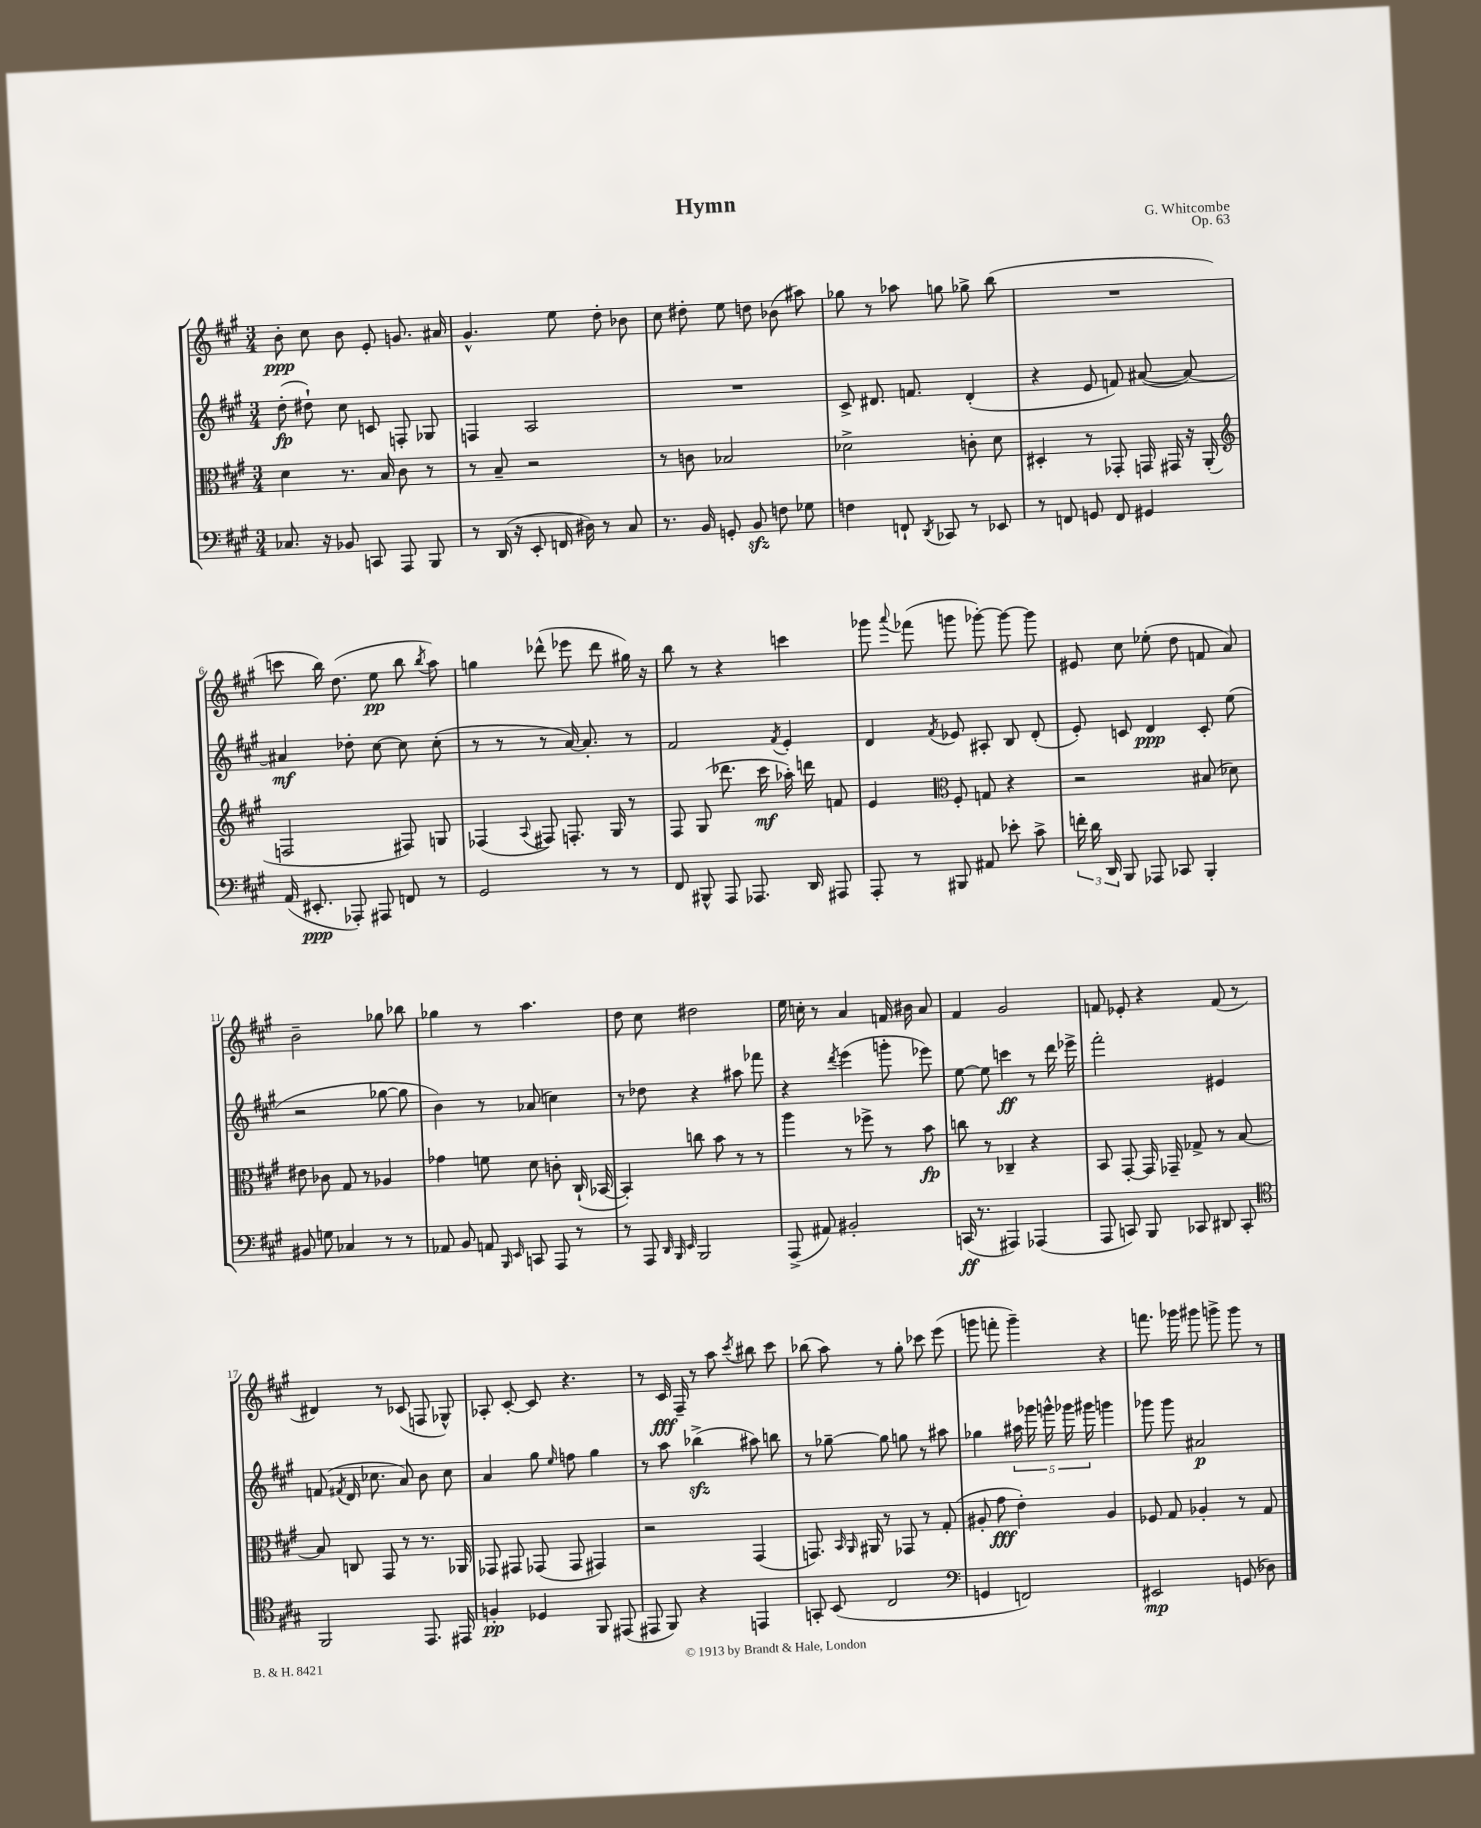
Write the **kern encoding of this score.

**kern	**kern	**kern	**kern
*staff4	*staff3	*staff2	*staff1
*clefF4	*clefC3	*clefG2	*clefG2
*k[f#c#g#]	*k[f#c#g#]	*k[f#c#g#]	*k[f#c#g#]
*M3/4	*M3/4	*M3/4	*M3/4
8.C-	4d	(8dd'	8b'
.	.	8dd#`)	8cc#
16r	.	.	.
8BB-	8.r	8cc#	8b
8CC	.	8c	8e'
.	16B	.	.
8AAA	8c#	8F'	8.g
8BBB	8r	8G-	.
.	.	.	16a#
=	=	=	=
8r	8r	4F	4.g#^^
(16DD	8B~	.	.
16r	.	.	.
8EE'	2r	2A	.
16FF	.	.	8ee
16D#)	.	.	.
8r	.	.	8dd'
8C#	.	.	8b-
=	=	=	=
8.r	8r	2.r	8cc#
.	8c	.	8dd#'
16BB	.	.	.
8GG'	2B-	.	8ee
8BB	.	.	8dd
8F	.	.	(8b-
8G-	.	.	8aa#)
=	=	=	=
4F	2d-^	8c#^	8gg-
.	.	8.d#	8r
8FF`	.	.	8aa-
.	.	8.f	.
8qDD	.	.	.
8CC-	.	.	8gg
8r	8c'	(4d#'	8gg-^
8EE-	8d-	.	(8bb
=	=	=	=
8r	4D#'	4r	2.r
8FF	.	.	.
8GG	8r	8e	.
8FF	8GG-'	8f)	.
4GG#	16GG	([8a#	.
.	16GG#	.	.
.	16r	8a#_)	.
.	(16AA'	.	.
=	=	=	=
*	*clefG2	*	*
(16AA	2F	4a#]	8ccc
8.EE#'	.	.	.
.	.	.	16bb)
.	.	.	(8.dd
8AAA-')	.	8dd-'	.
8AAA#	.	[8cc#	8ee
8FF	8F#)	8cc#]	8bb
.	.	.	8qbb
8r	8G	(8cc#'	8aa)
=	=	=	=
2GG#	(4F-	8r	4gg
.	.	8r	.
.	8qqA	.	.
.	8F#)	8r	(8ddd-^^
.	8.F'	[16a)	8eee-
.	.	8.a']	.
8r	.	.	8ddd-
.	16G#	.	.
8r	8r	8r	16gg#)
.	.	.	16r
=	=	=	=
8FF#	8F#	2f#	8bb
8BBB#^^	(8G#	.	8r
8AAA	8.ddd-	.	4r
8.AAA-	.	.	.
.	16ccc#	.	.
.	.	8qf#	.
.	16aa-')	4e'	4ccc
16DD	16ddd	.	.
8AAA#	8f	.	.
=	=	=	=
8AAA'	4e	4d	8ggg-
.	.	.	8qqaaa
8r	.	.	(8fff-
*	*clefC3	*	*
.	.	8qf#	.
8BBB#	8F#'	8e-	8ggg
8AA#	8G	8A#'	[8ggg-')
8e-'	4r	8B	8ggg-_
8c#^	.	(8d'	8ggg-]
=	=	=	=
24f'	2r	8e')	8e#
24d	.	.	.
24DD	.	.	.
8BBB	.	8c	8cc#
8AAA-	.	4d	(8ee-'
8CC-	.	.	8dd
4BBB'	(8B#	8c'	8f
.	8d-)	(8ee	8a)
=	=	=	=
8BB#	8e#	2r	2b~
8G	8c-	.	.
4C-	8G#	.	.
.	8r	.	.
8r	4A-	[8gg-	8gg-
8r	.	8gg-]	8bb-
=	=	=	=
8AA-	4g-	4b)	4gg-
8BB	.	.	.
8AA	8f	8r	8r
16qqBBB	.	.	.
16qqEE	.	.	.
8CC	8d	(8a-	4.aa
8AAA	8c'	4cc)	.
8r	(16C#`	.	.
.	[16BB-	.	.
=	=	=	=
8r	4BB-'])	8r	8dd
8AAA	.	8dd-	8cc#
32qqDD	.	.	.
32qqBBB	.	.	.
32qqEE	.	.	.
2BBB	8cc	4r	2dd#
.	8b	.	.
.	8r	8aa#	.
.	8r	8fff-	.
=	=	=	=
(8AAA^	4aa	4r	16ee
.	.	.	16cc'
8AA#)	.	.	8r
.	.	8qddd	.
2BB#'	8r	(4eee	4a
.	8ff-^	.	.
.	8r	8ggg'	16f
.	.	.	16b#
.	8b	8eee-)	8a
=	=	=	=
(16CC	8cc	[8ee	4f#
8.r	.	.	.
.	8r	8ee]	.
4AAA#)	4C-~	4ccc	2g#
(4AAA-	4r	8r	.
.	.	16ddd	.
.	.	16eee-^	.
=	=	=	=
8AAA	8BB	2fff#'	8f
8CC)	[8GG#'	.	8e-'
8BBB	16GG#]	.	4r
.	16GG-~	.	.
8CC-	8G-^	.	.
8DD#	8r	4e#	(8f
8CC-'	[8B	.	8r
=	=	=	=
*clefC4	*	*	*
2FF#	8B]	(8f	4d#)
.	.	8qf#	.
.	8C	16d	.
.	.	8.cc-	.
.	8GG#	.	8r
.	8r	8a)	(8c-
8.EE	8.r	8b	8F
.	.	8cc-	8G-^^)
16EE#	16AA-	.	.
=	=	=	=
4F'	8GG-	4a	8A-'
.	8GG#	.	[8c#'
4D-	(8GG-	8gg#	8c#]
.	.	16qqee	.
.	8GG-	8ff	4.r
8FF#	4GG#)	4gg#	.
(8EE#	.	.	.
=	=	=	=
8EE#	2r	8r	8r
8FF#)	.	8aa	16c#
.	.	.	16F#~
4r	.	(4bb-^	8r
.	.	.	8aa
.	.	.	8qccc#
4EE	(4GG#	8aa#)	8bb#
.	.	8bb	8ccc#
=	=	=	=
8GG'	8.GG)	8r	(8bb-
(8BB	.	[8gg-~	8aa)
.	16qqBB	.	.
.	16qqAA	.	.
.	16AA#	.	.
2C#	8r	8gg-]	8r
.	8GG-	8gg	8gg#'
.	8r	8r	8ccc-
.	(8G#'	8aa#	(8eee
=	=	=	=
*clefF4	*	*	*
4GG	8A#'	4gg-	8ggg
.	8g#	.	8fff'
2FF)	4e')	20aa#	4ggg~)
.	.	20ggg-	.
.	.	20ggg^^	.
.	.	20ggg-	.
.	.	20ggg#	.
.	4A#	4ggg	4r
=	=	=	=
2EE#	8F-	8ggg-	8.fff
.	8G#	8ggg-	.
.	.	.	16ggg-
.	4A-'	2a#	8ggg#
.	.	.	8ggg^
(8GG	8r	.	8ggg
8D-)	8G#	.	8r
==	==	==	==
*-	*-	*-	*-
